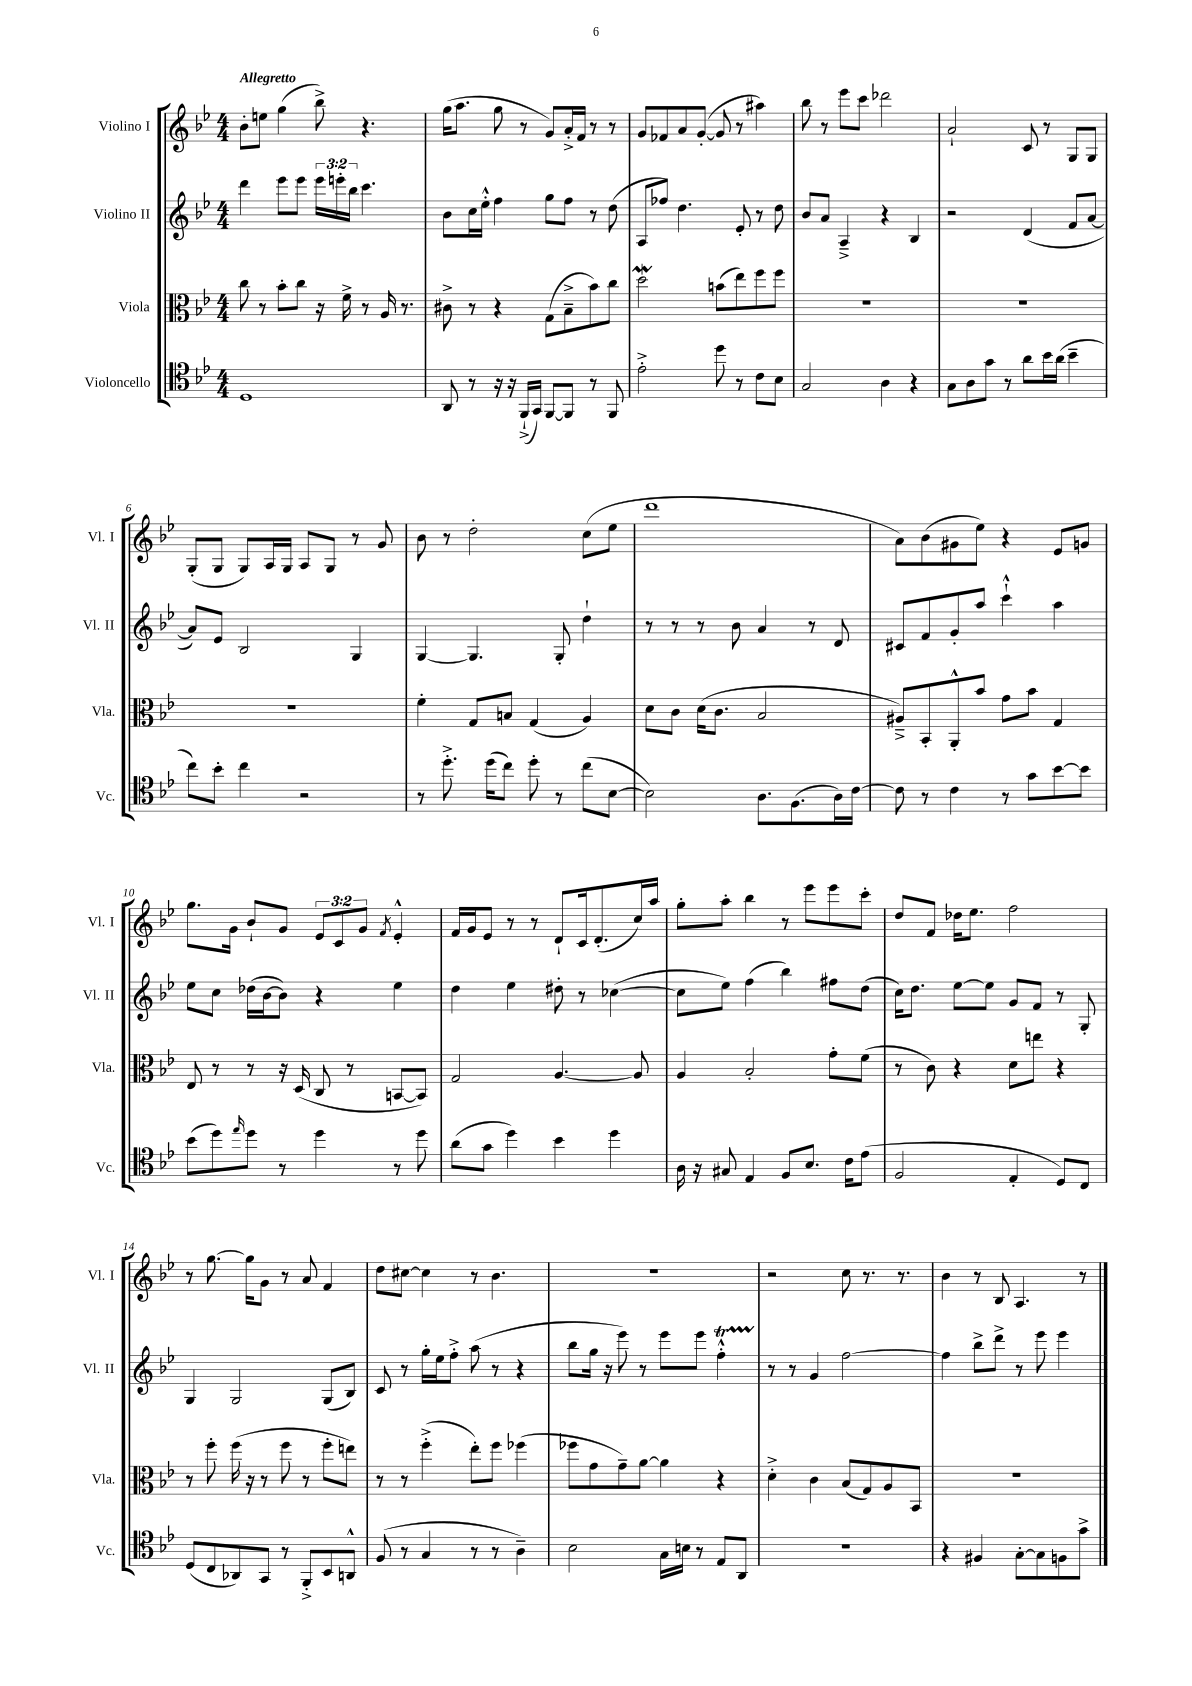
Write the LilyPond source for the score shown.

<<
\new StaffGroup <<
\new Staff = "s0" \with { instrumentName = "Violino I" shortInstrumentName = "Vl. I" } {
    \clef treble \key bes \major \numericTimeSignature \time 4/4 \override Staff.TupletNumber.text = #tuplet-number::calc-fraction-text \tempo "Allegretto"
    bes'8-. e''8 g''4( bes''8->) r4. |
    g''16( a''8. g''8 r8 g'8) a'16-.-> f'16 r8 r8 |
    g'8 fes'8 a'8 g'8~-.( g'8 r8 ais''4) |
    bes''8 r8 ees'''8 c'''8 des'''2 |
    a'2-! c'8 r8 g8 g8 |
    g8-.( g8 g8) a16 g16 a8 g8 r8 g'8 |
    bes'8 r8 d''2-. c''8( ees''8 |
    d'''1 |
    a'8) bes'8( gis'8 ees''8) r4 ees'8 g'8 |
    g''8. g'16 bes'8-! g'8 \tuplet 3/2 { ees'8 c'8 g'8 } \acciaccatura { f'8 } ees'4-.-^ |
    f'16 g'16 ees'8 r8 r8 d'8-! c'16 d'8.-.( c''16) a''16 |
    g''8-. a''8-. bes''4 r8 ees'''8 ees'''8 c'''8-. |
    d''8 f'8 des''16 ees''8. f''2 |
    r8 g''8.~ g''16 g'8 r8 a'8 f'4 |
    d''8 cis''8~ cis''4 r8 bes'4. |
    R1 |
    r2 c''8 r8. r8. |
    bes'4 r8 bes8 a4. r8 \bar "|." |
}
\new Staff = "s1" \with { instrumentName = "Violino II" shortInstrumentName = "Vl. II" } {
    \clef treble \key bes \major \numericTimeSignature \time 4/4 \override Staff.TupletNumber.text = #tuplet-number::calc-fraction-text
    d'''4 ees'''8 ees'''8 \tuplet 3/2 { ees'''16 e'''16-. bes''16 } c'''4. |
    bes'8 c''16 ees''16-.-^ f''4 g''8 f''8 r8 d''8( |
    a8 fes''8) d''4. ees'8-. r8 d''8 |
    bes'8 a'8 a4---> r4 bes4 |
    r2 d'4( f'8 a'8~ |
    a'8) ees'8 bes2 g4 |
    g4~ g4. g8-. d''4-! |
    r8 r8 r8 bes'8 a'4 r8 d'8 |
    cis'8 f'8 g'8-. a''8 c'''4-!-^ a''4 |
    ees''8 c''8 des''16( bes'16~ bes'8) r4 ees''4 |
    d''4 ees''4 dis''8-. r8 ces''4~( |
    ces''8 ees''8) f''4( bes''4) fis''8 d''8( |
    c''16) d''8. ees''8~ ees''8 g'8 f'8 r8 g8-. |
    g4 g2 g8( bes8) |
    c'8 r8 g''16-. ees''16 f''8-.-> a''8( r8 r4 |
    bes''8 g''16 r16 ees'''8) r8 ees'''8 ees'''8 f''4-.-^\startTrillSpan |
    r8\stopTrillSpan r8 g'4 f''2~ |
    f''4 bes''8-> d'''8-> r8 ees'''8 ees'''4 \bar "|." |
}
\new Staff = "s2" \with { instrumentName = "Viola" shortInstrumentName = "Vla." } {
    \clef alto \key bes \major \numericTimeSignature \time 4/4
    c''8 r8 bes'8-. c''8 r16 f'16-> r8 a16 r8. |
    cis'8-> r8 r4 g8( bes8---> bes'8) c''8 |
    d''2\mordent b'8( ees''8) f''8 f''8 |
    R1 |
    R1 |
    R1 |
    f'4-. g8 b8 g4( a4) |
    d'8 c'8 d'16( c'8. bes2 |
    ais8--->) bes,8-. a,8-.-^ bes'8 g'8 bes'8 g4 |
    ees8 r8 r8 r16 d16( c8 r8 b,8~ b,8) |
    g2 a4.~ a8 |
    a4 bes2-. g'8-. f'8( |
    r8 c'8) r4 d'8 e''8 r4 |
    r8 f''8-. f''16( r16 r8 f''8 r8 f''8-. e''8) |
    r8 r8 f''4-.->( ees''8-.) f''8 fes''4( |
    fes''8 g'8 g'8--) a'8~ a'4 r4 |
    d'4-.-> c'4 bes8( g8) a8 bes,8 |
    R1 \bar "|." |
}
\new Staff = "s3" \with { instrumentName = "Violoncello" shortInstrumentName = "Vc." } {
    \clef tenor \key bes \major \numericTimeSignature \time 4/4
    d1 |
    a,8 r8 r16 r16 f,16-!->( g,16) f,8~ f,8 r8 f,8 |
    ees'2-.-> d''8 r8 c'8 bes8 |
    g2 a4 r4 |
    g8 a8 g'8 r8 a'8 bes'16 a'16( bes'4-- |
    c''8) bes'8-. c''4 r2 |
    r8 d''8.-.-> d''16( c''8) d''8-. r8 c''8( bes8~ |
    bes2) a8. f8.( a16) c'16~ |
    c'8 r8 c'4 r8 g'8 bes'8~ bes'8 |
    bes'8( d''8) \grace { ees''16 } d''8 r8 d''4 r8 d''8 |
    a'8( g'8 d''4) bes'4 d''4 |
    a16 r16 gis8 ees4 f8 bes8. c'16 ees'8( |
    f2 ees4-. d8) c8 |
    d8( c8 aes,8) g,8 r8 f,8-.-> bes,8 a,8-^ |
    f8( r8 g4 r8 r8 a4--) |
    bes2 g16 b16 r8 ees8 a,8 |
    R1 |
    r4 fis4 g8~-. g8 f8 g'8-> \bar "|." |
}
>>
>>
